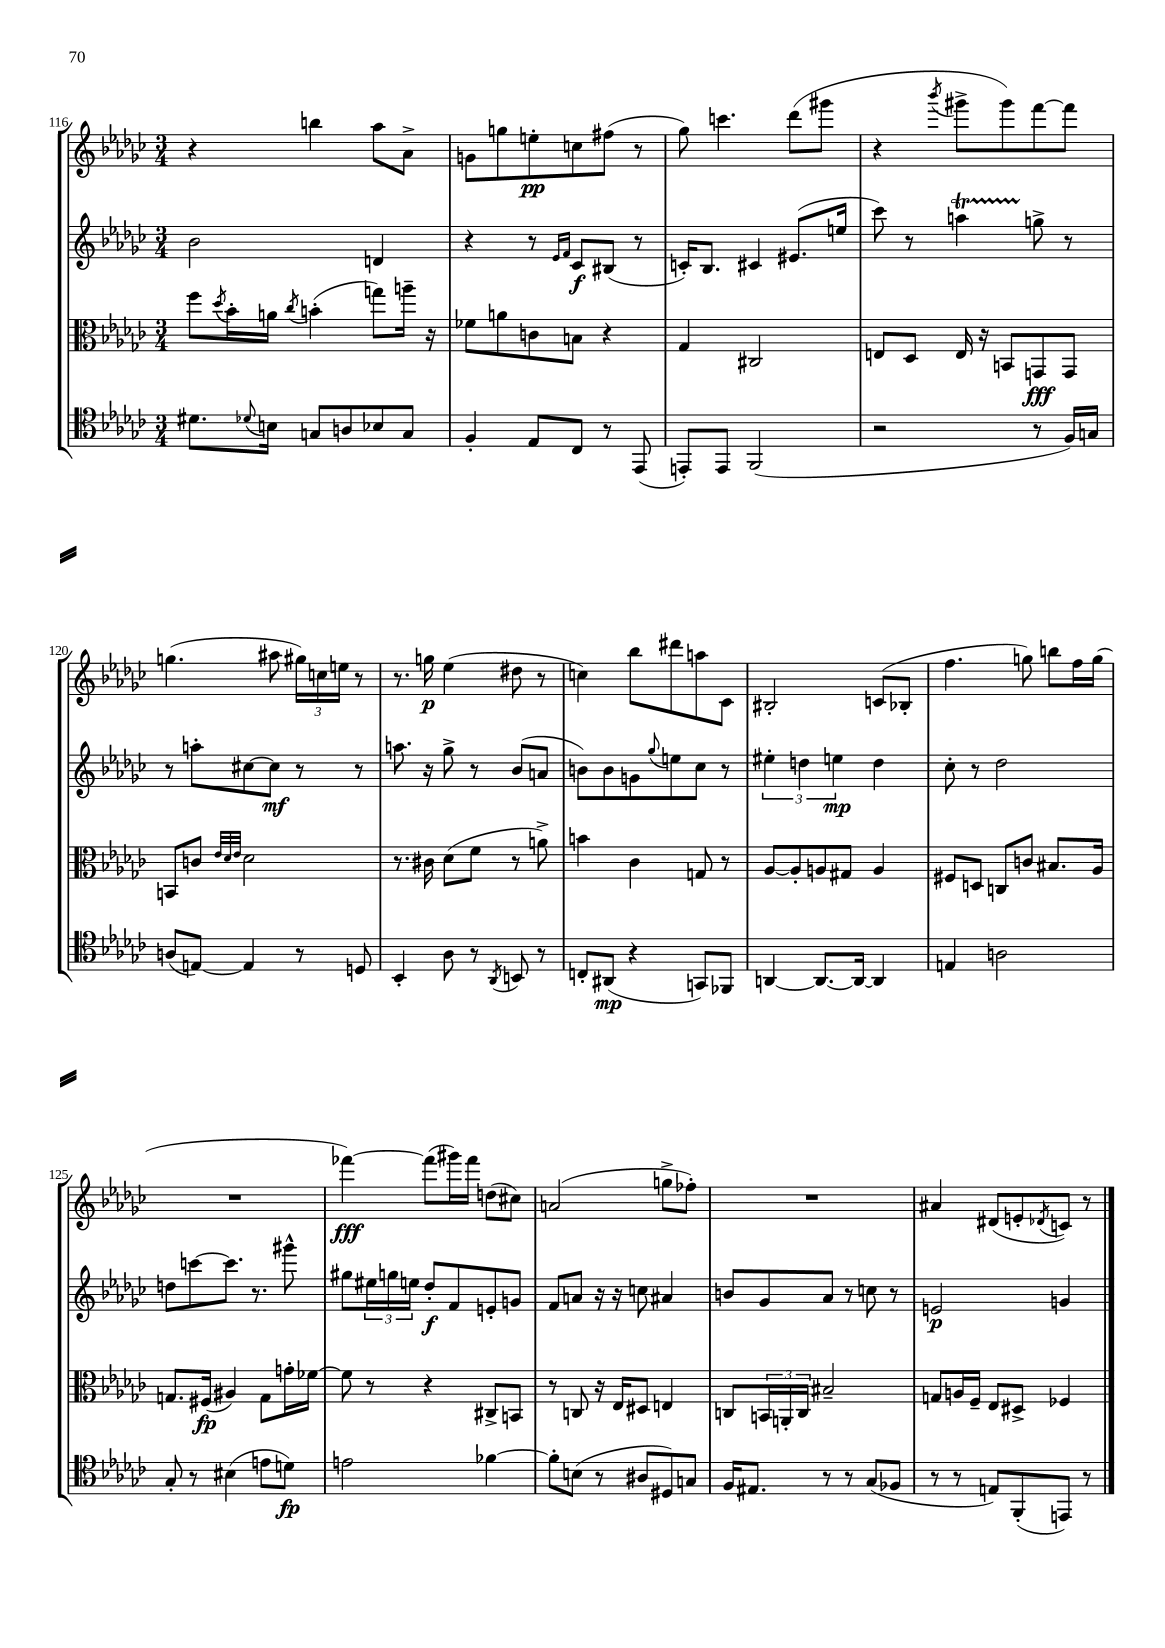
<<
\new StaffGroup <<
\new Staff = "s0" {
    \clef treble \key ges \major \numericTimeSignature \time 3/4
    r4 b''4 aes''8 aes'8-> |
    g'8 g''8 e''8-.\pp c''8 fis''8( r8 |
    ges''8) c'''4. des'''8( gis'''8 |
    r4 \acciaccatura { bes'''8 } gis'''8-> gis'''8) f'''8~ f'''8 |
    g''4.( ais''8 \tuplet 3/2 { gis''16) c''16 e''16 } r8 |
    r8. g''16\p ees''4( dis''8 r8 |
    c''4) bes''8 dis'''8 a''8 ces'8 |
    bis2-. c'8( bes8-. |
    f''4. g''8) b''8 f''16 g''16( |
    R2. |
    fes'''4~\fff) fes'''8( gis'''16) fes'''16 d''8( cis''8) |
    a'2( g''8-> fes''8-.) |
    R2. |
    ais'4 dis'8( e'8-. \acciaccatura { des'8 } c'8) r8 \bar "|." |
}
\new Staff = "s1" {
    \clef treble \key ges \major \numericTimeSignature \time 3/4
    bes'2 d'4 |
    r4 r8 \grace { ees'16 f'16 } ces'8\f bis8( r8 |
    c'16-.) bes8. cis'4 eis'8.( e''16 |
    ces'''8) r8 a''4\startTrillSpan g''8->\stopTrillSpan r8 |
    r8 a''8-. cis''8~ cis''8\mf r8 r8 |
    a''8. r16 ges''8-> r8 bes'8( a'8 |
    b'8) b'8 g'8 \appoggiatura { ges''8 } e''8 ces''8 r8 |
    \tuplet 3/2 { eis''4-. d''4 e''4\mp } d''4 |
    ces''8-. r8 des''2 |
    d''8 c'''8~ c'''8. r8. gis'''8-^ |
    gis''8 \tuplet 3/2 { eis''16 g''16 e''16 } des''8-.\f f'8 e'8-. g'8 |
    f'8 a'8 r16 r16 c''8 ais'4 |
    b'8 ges'8 aes'8 r8 c''8 r8 |
    e'2\p g'4 \bar "|." |
}
\new Staff = "s2" {
    \clef alto \key ges \major \numericTimeSignature \time 3/4
    f''8 \acciaccatura { des''8 } bes'16-. a'16 \acciaccatura { ces''8 } b'4-.( g''8) a''16-- r16 |
    fes'8 a'8 c'8 b8 r4 |
    ges4 cis2 |
    e8 des8 e16 r16 b,8 g,8\fff g,8 |
    b,8 c'8 \grace { ees'32 des'32 ees'32 } des'2 |
    r8. cis'16 des'8( f'8 r8 a'8->) |
    b'4 ces'4 g8 r8 |
    aes8~ aes8-. a8 gis8 a4 |
    fis8 d8 c8 c'8 bis8. aes16 |
    g8. fis16\fp( ais4) g8 g'16-. fes'16~ |
    fes'8 r8 r4 cis8-> b,8 |
    r8 c8 r16 ees16 dis8 e4 |
    c8 \tuplet 3/2 { b,16 a,16-. c16 } bis2-- |
    g8 a16 f16-- ees8 dis8-> fes4 \bar "|." |
}
\new Staff = "s3" {
    \clef tenor \key ges \major \numericTimeSignature \time 3/4
    dis'8. \appoggiatura { des'8 } b16 g8 a8 bes8 g8 |
    f4-. ees8 ces8 r8 ees,8( |
    e,8-.) e,8 f,2( |
    r2 r8 f16) g16 |
    a8( e8~) e4 r8 d8 |
    bes,4-. aes8 r8 \acciaccatura { aes,8 } b,8 r8 |
    c8-. ais,8\mp( r4 g,8) fes,8 |
    a,4~ a,8.~ a,16~ a,4 |
    e4 a2 |
    ges8-. r8 bis4( e'8 d'8\fp) |
    e'2 fes'4~ |
    fes'8-. b8( r8 ais8 dis8) g8 |
    f16 eis8. r8 r8 ges8( fes8 |
    r8 r8 e8) f,8-.( e,8) r8 \bar "|." |
}
>>
>>
\layout { \context { \Score currentBarNumber = #116 } }
